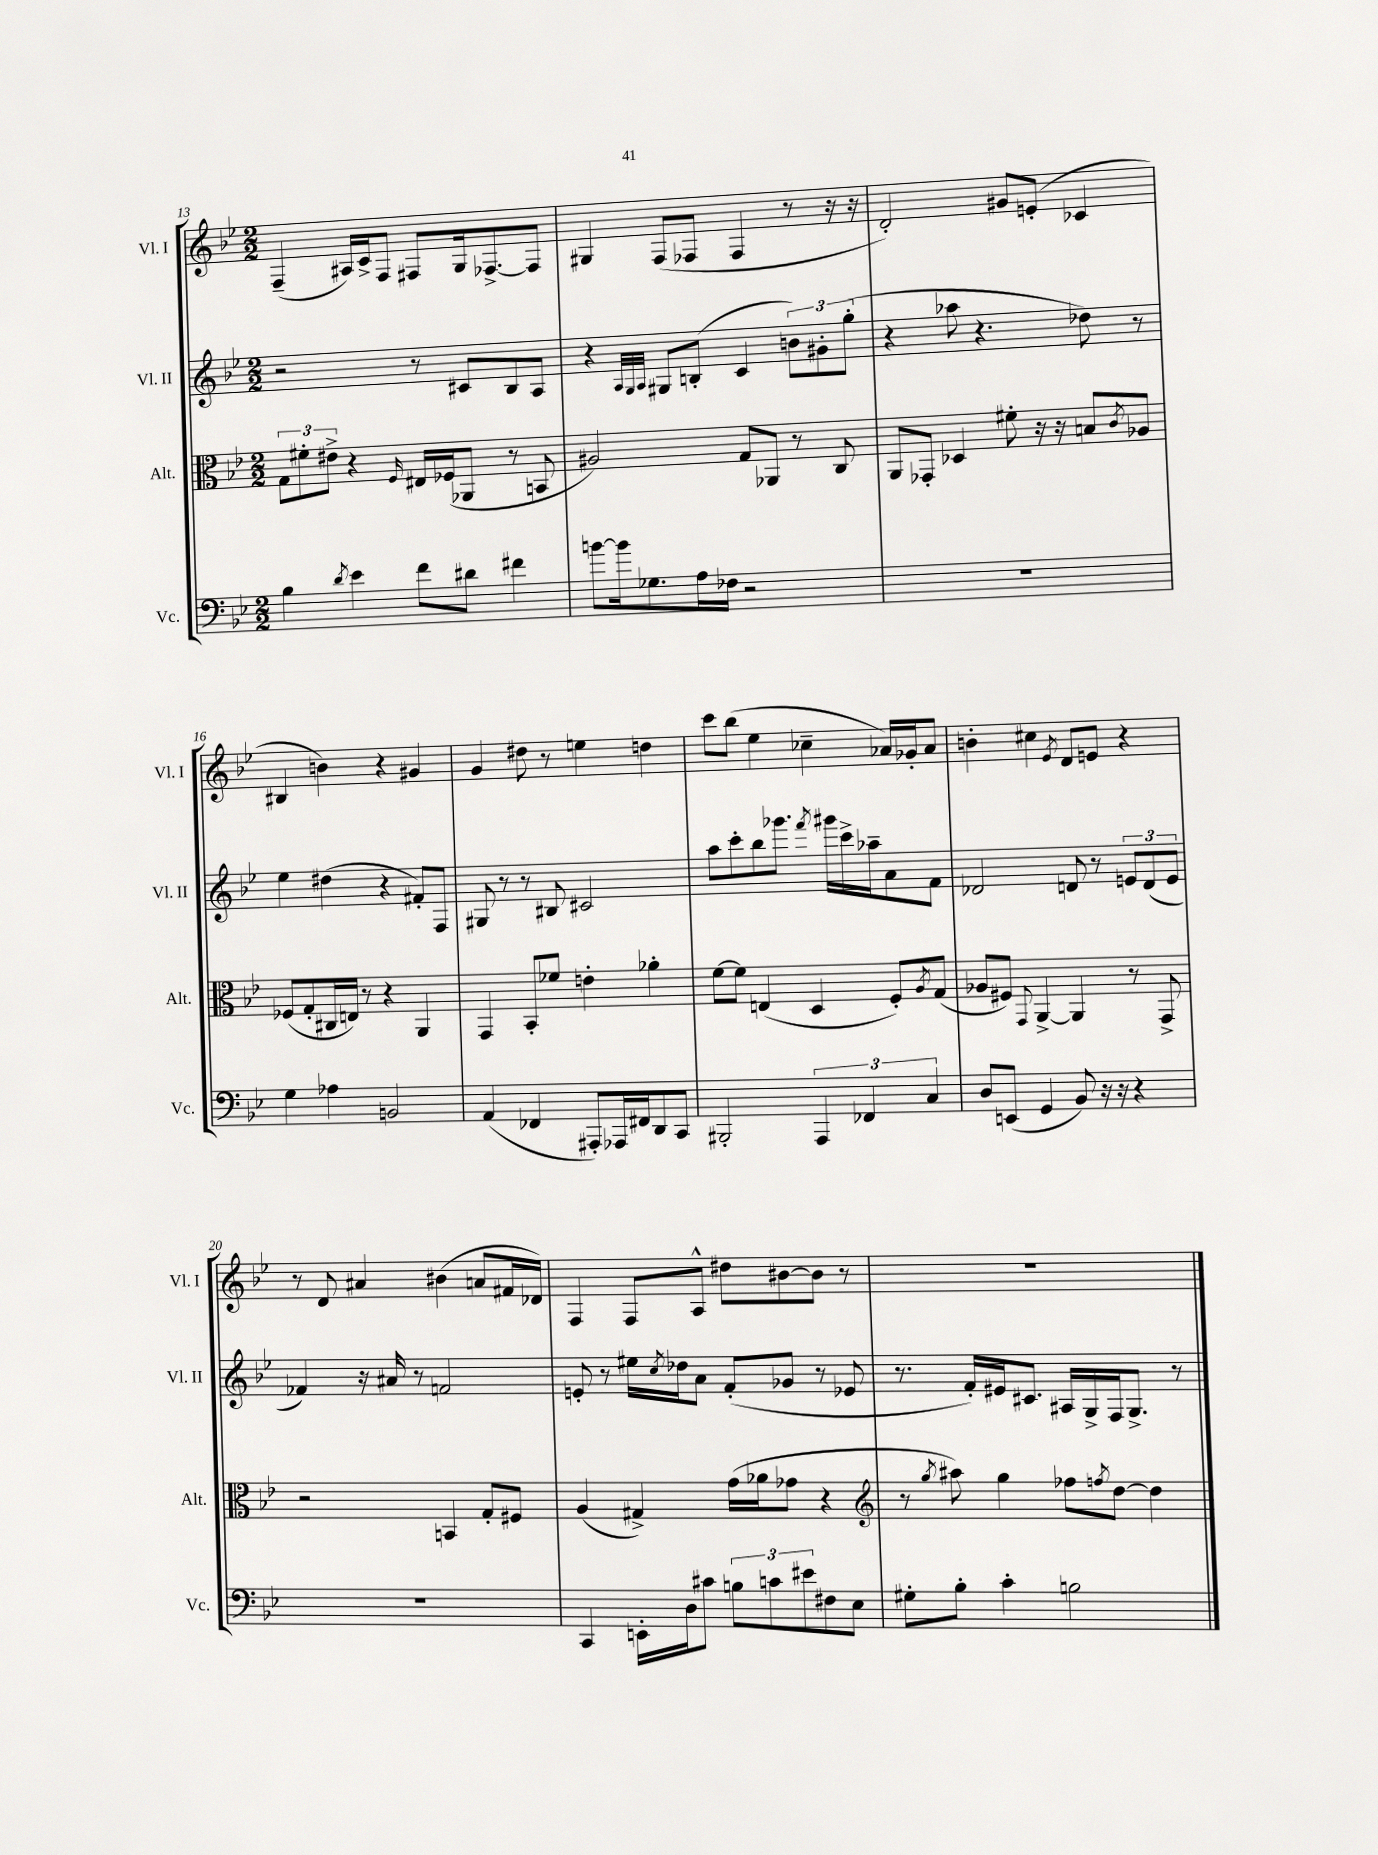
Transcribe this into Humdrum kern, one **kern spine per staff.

**kern	**kern	**kern	**kern
*part4	*part3	*part2	*part1
*staff4	*staff3	*staff2	*staff1
*I"Vc.	*I"Alt.	*I"Vl. II	*I"Vl. I
*I'Vc.	*I'Alt.	*I'Vl. II	*I'Vl. I
*clefF4	*clefC3	*clefG2	*clefG2
*k[b-e-]	*k[b-e-]	*k[b-e-]	*k[b-e-]
*M2/2	*M2/2	*M2/2	*M2/2
=13	=13	=13	=13
4B-\	12G\L	2r	(4F~/
.	12f#X'\	.	.
.	12e#X^\J	.	.
8qd/	.	.	.
4e-\	4r	.	16A#X/LL)
.	.	.	16c^/J
.	.	.	8F/J
.	16qqF/	.	.
8f\L	16E#X/LL	8r	8F#X/L
.	(16F-X/J	.	.
8d#X\J	8AA-X/J	8c#X/L	16G/k
.	.	.	[8.F-X^/
4f#X\	8r	8B-/	.
.	8BBn/	8A/J	8F-/J]
=14	=14	=14	=14
[8bn\L	2A#X/)	4r	4G#X/
16b\k]	.	.	.
8.G-X\	.	.	.
.	.	32qqA/LLL	.
.	.	32qqG/	.
.	.	32qqA/JJJ	.
.	.	8G#X/L	(8F/L
16A\L	.	(8Bn'/J	8F-X/J
16F-X\JJ	.	.	.
2r	8G/L	4c/	4F-/
.	8AA-X/J	.	.
.	8r	12bn\L)	8r
.	.	12g#X'\	.
.	8C/	.	16r
.	.	(12gg'\J	.
.	.	.	16r
=15	=15	=15	=15
1r	8AA/L	4r	2d'/)
.	8GG-X'/J	.	.
.	4D-X/	8aa-X\	.
.	.	4.r	.
.	8f#X'\	.	8g#X/L
.	16r	.	(8en'/J
.	16r	.	.
.	8Bn/L	8dd-X\)	4c-X/
.	8qc/	.	.
.	8A-X/J	8r	.
!!LO:LB:g=z
=16	=16	=16	=16
4G\	(8F-X/L	4ee-\	4B#X/
.	8G'/	.	.
4A-X\	16C#X/L	(4dd#X\	4bn\)
.	16En/JJ)	.	.
.	8r	.	.
2BBn/	4r	4r	4r
.	4AA/	8f#X'/L)	4g#X/
.	.	8F/J	.
=17	=17	=17	=17
(4AA/	4GG/	8G#X/	4g/
.	.	8r	.
4FF-X/	8BB-'/L	8r	8dd#X\
.	8f-X/J	8B#X/	8r
8AAA#X'/L)	4en'\	2c#X/	4een\
16AAA-X/L	.	.	.
16FF#X/J	.	.	.
8DD/	4a-X'\	.	4ddn\
8CC/J	.	.	.
=18	=18	=18	=18
2BBB#X'/	[8f\L	8aa\L	8ccc\L
.	8f\J]	8ccc'\	(8bb-\J
.	(4En/	8bb-\	4ee-\
.	.	8.ggg-X\J	.
6AAA/	4D/	.	4cc-X~\
.	.	8qfff/	.
.	.	16ggg#X\LL	.
.	.	16ccc^\	.
6FF-X/	.	.	.
.	.	16aa-X~\J	.
.	8F'/L)	8a\	16a-X/LL)
.	.	.	16g-X'/J
6C/	.	.	.
.	8qA/	.	.
.	(8G/J	8f\J	8a-/J
=19	=19	=19	=19
8D/L	8A-X/L	2d-X/	4bn'\
(8EEn/J	8F#X/J)	.	.
.	8qqGG/	.	.
4GG/	[4AA^/	.	4cc#X\
.	.	.	8qe-/
8BB-/)	4AA/]	8dn/	8d/L
16r	.	8r	8en/J
16r	.	.	.
4r	8r	12en/L	4r
.	.	(12d/	.
.	8GG^/	.	.
.	.	12e/J	.
!!LO:LB:g=z
=20	=20	=20	=20
1r	2r	4f-X/)	8r
.	.	.	8d/
.	.	16r	4a#X/
.	.	16a#X/	.
.	.	8r	.
.	4BBn/	2fn/	(4b#X\
.	8G'/L	.	8an/L
.	8F#X/J	.	16f#X/L
.	.	.	16d-X/JJ)
=21	=21	=21	=21
4CC/	(4A/	8en'/	4F/
.	.	8r	.
16EEn'\LL	4G#X^/)	16ee#X\LL	8F/L
.	.	8qcc/	.
16D\J	.	16dd-X\J	.
8c#X\J	.	8a\J	8A^^/J
12Bn\L	(16g\LL	(8f'/L	8dd#X\L
.	16a-X\J	.	.
12cn\	.	.	.
.	8g-X\J	8g-X/J	[8b#X\
12e#X\	.	.	.
8F#X\	4r	8r	8b#\J]
8E-\J	.	8e-X/	8r
=22	=22	=22	=22
*	*clefG2	*	*
8G#X'\L	8r	8.r	1r
.	8qgg/	.	.
8B-'\J	8aa#X\)	.	.
.	.	16f'/LL)	.
4c'\	4gg\	16e#X/J	.
.	.	8.c#X/J	.
2Bn\	8ff-X\L	16A#X/LL	.
.	.	16G^/	.
.	8qffn/	.	.
.	[8dd\J	16F/J	.
.	.	8.G^/J	.
.	4dd\]	.	.
.	.	8r	.
==	==	==	==
*-	*-	*-	*-
